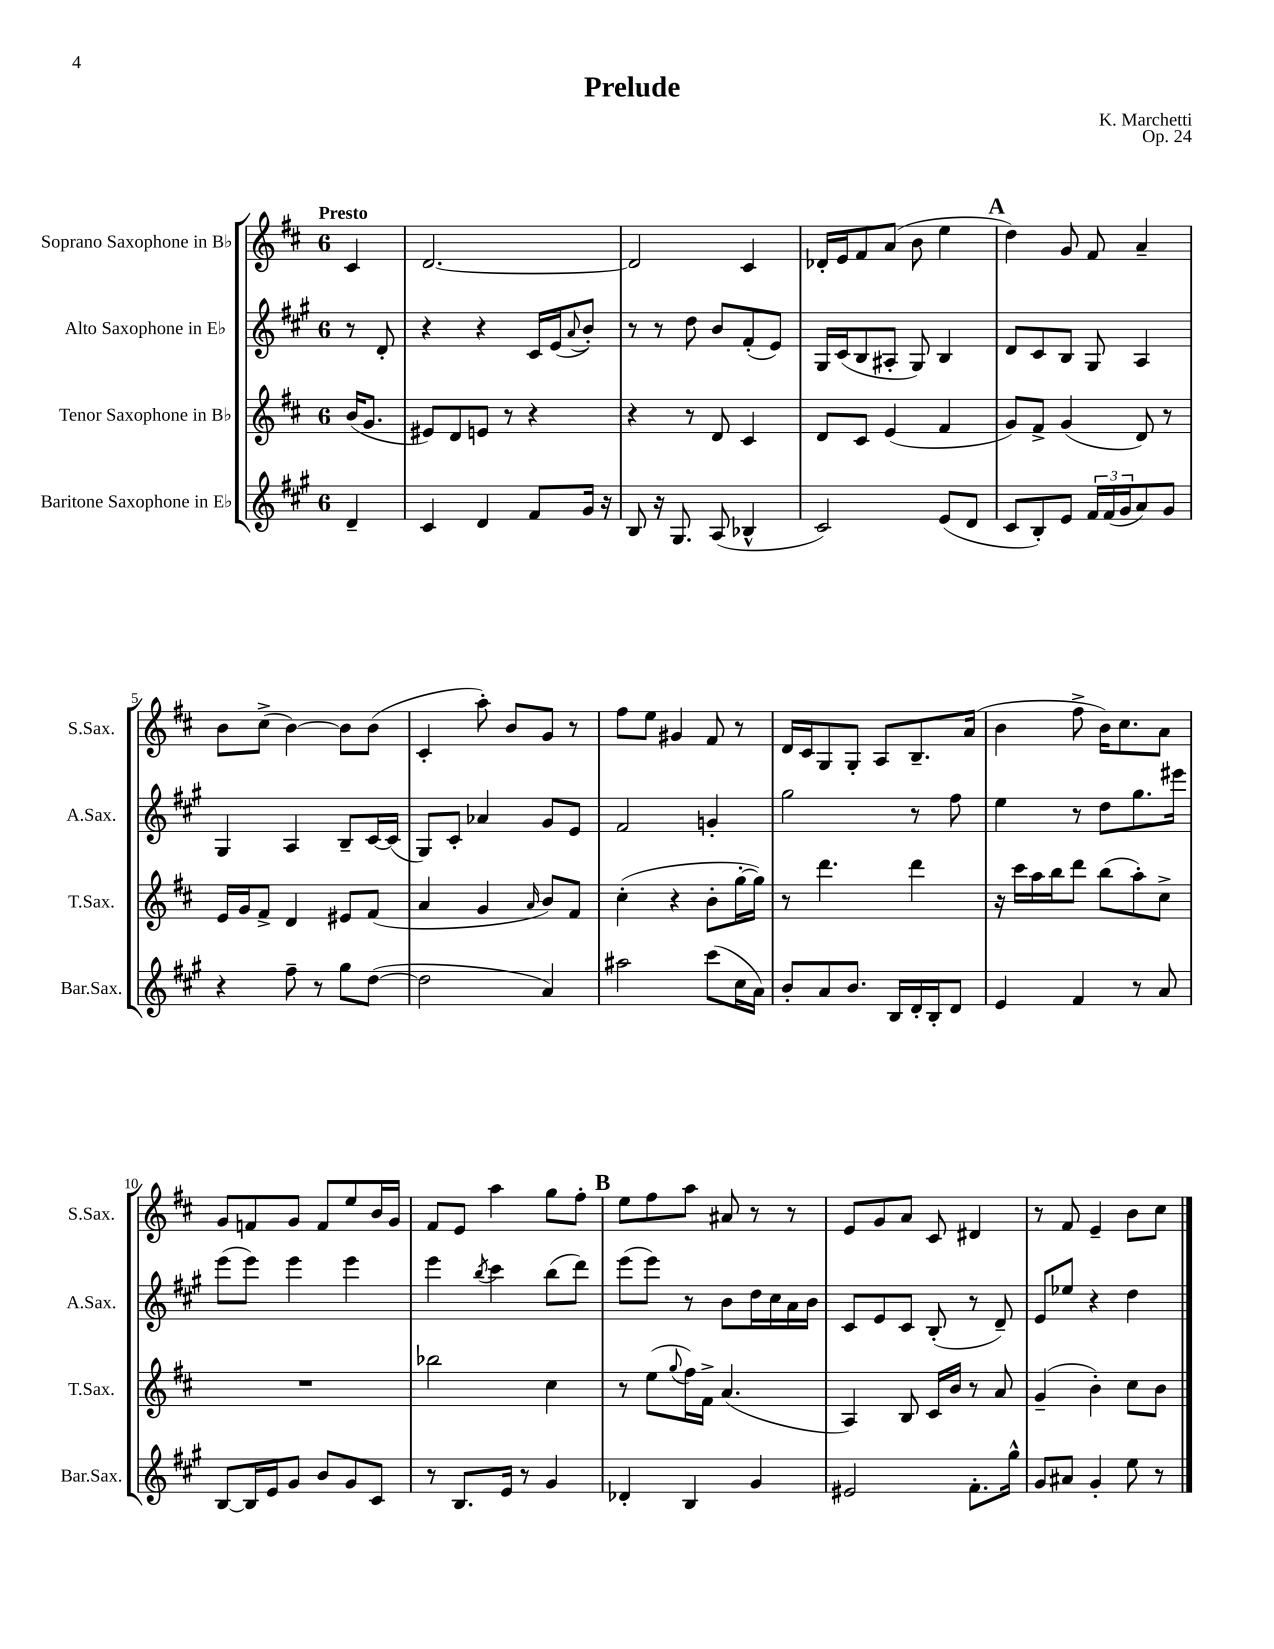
\header { title = "Prelude" composer = "K. Marchetti" opus = "Op. 24" }
<<
\new StaffGroup <<
\new Staff = "s0" \with { instrumentName = "Soprano Saxophone in Bb" shortInstrumentName = "S.Sax." } {
    \clef treble \key d \major \once \override Staff.TimeSignature.style = #'single-digit \time 6/8 \partial 4 \tempo "Presto"
    cis'4 |
    d'2.~ |
    d'2 cis'4 |
    des'16-. e'16 fis'8 a'8( b'8 e''4 |
    \mark \markup { \bold "A" } d''4) g'8 fis'8 a'4-- |
    b'8 cis''8->( b'4~) b'8 b'8( |
    cis'4-. a''8-.) b'8 g'8 r8 |
    fis''8 e''8 gis'4 fis'8 r8 |
    d'16 cis'16 g8 g8-. a8 b8.-- a'16( |
    b'4 fis''8-> b'16) cis''8. a'8 |
    g'8 f'8 g'8 f'8 e''8 b'16 g'16 |
    fis'8 e'8 a''4 g''8 fis''8-. |
    \mark \markup { \bold "B" } e''8 fis''8 a''8 ais'8 r8 r8 |
    e'8 g'8 a'8 cis'8 dis'4 |
    r8 fis'8 e'4-- b'8 cis''8 \bar "|." |
}
\new Staff = "s1" \with { instrumentName = "Alto Saxophone in Eb" shortInstrumentName = "A.Sax." } {
    \clef treble \key a \major \once \override Staff.TimeSignature.style = #'single-digit \time 6/8 \partial 4
    r8 d'8-. |
    r4 r4 cis'16 e'16( \appoggiatura { a'8 } b'8-.) |
    r8 r8 d''8 b'8 fis'8-.( e'8) |
    gis16 cis'16( b8 ais8-. gis8) b4 |
    \mark \markup { \bold "A" } d'8 cis'8 b8 gis8 a4 |
    gis4 a4 b8-- cis'16~ cis'16( |
    gis8) cis'8-. aes'4 gis'8 e'8 |
    fis'2 g'4-. |
    gis''2 r8 fis''8 |
    e''4 r8 d''8 gis''8. eis'''16 |
    e'''8( e'''8) e'''4 e'''4 |
    e'''4 \acciaccatura { b''8 } cis'''4 b''8( d'''8) |
    \mark \markup { \bold "B" } e'''8( e'''8) r8 b'8 d''16 cis''16 a'16 b'16 |
    cis'8 e'8 cis'8 b8-.( r8 d'8--) |
    e'8 ees''8 r4 d''4 \bar "|." |
}
\new Staff = "s2" \with { instrumentName = "Tenor Saxophone in Bb" shortInstrumentName = "T.Sax." } {
    \clef treble \key d \major \once \override Staff.TimeSignature.style = #'single-digit \time 6/8 \partial 4
    b'16( g'8. |
    eis'8) d'8 e'8 r8 r4 |
    r4 r8 d'8 cis'4 |
    d'8 cis'8 e'4( fis'4 |
    \mark \markup { \bold "A" } g'8) fis'8-> g'4( d'8) r8 |
    e'16 g'16 fis'8-> d'4 eis'8 fis'8( |
    a'4 g'4 \grace { a'16 } b'8) fis'8 |
    cis''4-.( r4 b'8-. g''16~-. g''16) |
    r8 d'''4. d'''4 |
    r16 cis'''16 a''16 b''16 d'''8 b''8( a''8-.) cis''8-> |
    R2. |
    bes''2 cis''4 |
    \mark \markup { \bold "B" } r8 e''8( \appoggiatura { g''8 } fis''16) fis'16-> a'4.( |
    a4) b8 cis'16 b'16 r8 a'8 |
    g'4--( b'4-.) cis''8 b'8 \bar "|." |
}
\new Staff = "s3" \with { instrumentName = "Baritone Saxophone in Eb" shortInstrumentName = "Bar.Sax." } {
    \clef treble \key a \major \once \override Staff.TimeSignature.style = #'single-digit \time 6/8 \partial 4
    d'4-- |
    cis'4 d'4 fis'8 gis'16 r16 |
    b8 r16 gis8. a8( bes4-^ |
    cis'2) e'8( d'8 |
    \mark \markup { \bold "A" } cis'8 b8-.) e'8 \tuplet 3/2 { fis'16 fis'16( gis'16 } a'8) gis'8 |
    r4 fis''8-- r8 gis''8 d''8~( |
    d''2 a'4) |
    ais''2 cis'''8( cis''16 a'16) |
    b'8-. a'8 b'8. b16 d'16-. b16-. d'8 |
    e'4 fis'4 r8 a'8 |
    b8~ b16 e'16 gis'8 b'8 gis'8 cis'8 |
    r8 b8. e'16 r8 gis'4 |
    \mark \markup { \bold "B" } des'4-. b4 gis'4 |
    eis'2 fis'8.-. gis''16-^ |
    gis'8 ais'8 gis'4-. e''8 r8 \bar "|." |
}
>>
>>
